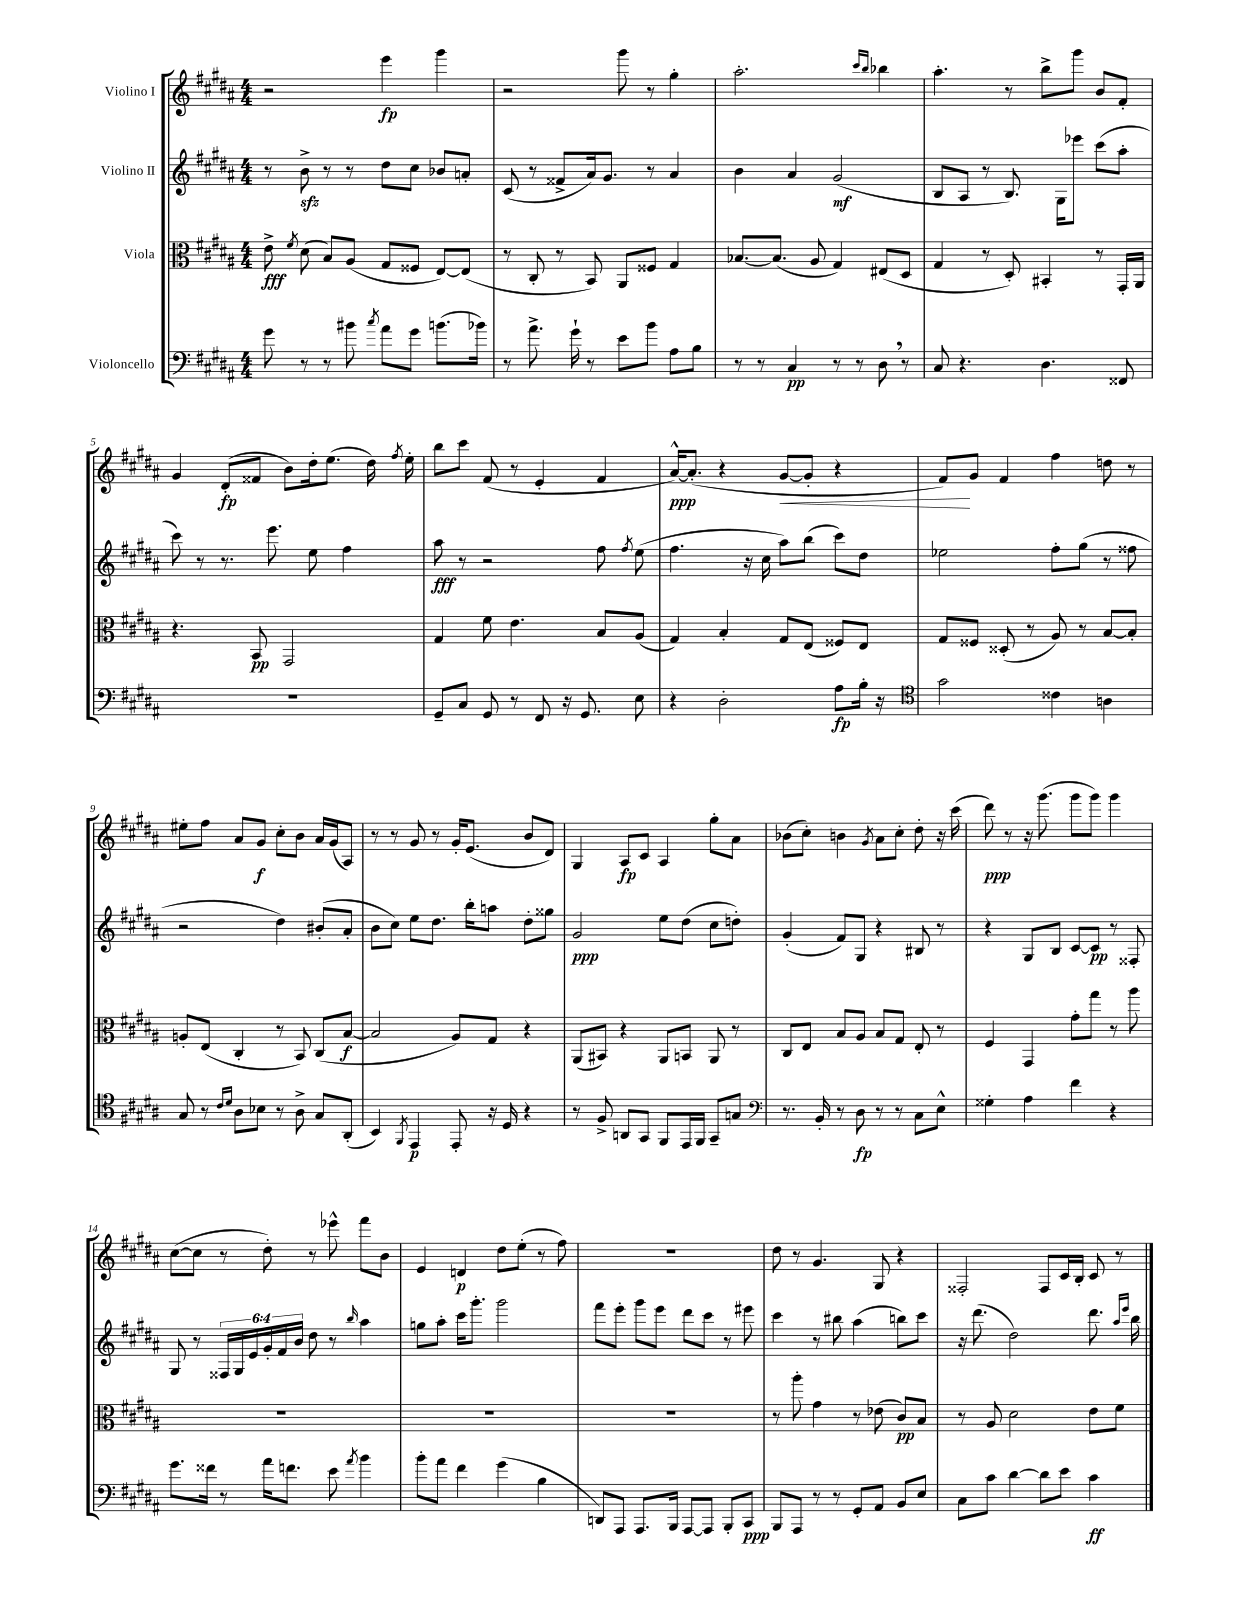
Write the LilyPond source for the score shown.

<<
\new StaffGroup <<
\new Staff = "s0" \with { instrumentName = "Violino I" } {
    \clef treble \key b \major \numericTimeSignature \time 4/4
    \autoBeamOff r2 e'''4\fp gis'''4 |
    r2 gis'''8 r8 gis''4-. |
    ais''2.-. \grace { cis'''16[ b''16] } bes''4 |
    ais''4.-. r8 b''8[-> gis'''8] b'8[ fis'8]-. |
    gis'4 dis'8[-.\fp( fisis'8] b'8[) dis''16-. e''8.]( dis''16) \acciaccatura { fis''8 } e''16-. |
    b''8[ cis'''8] fis'8( r8 e'4-. fis'4 |
    ais'16[~-^\ppp) ais'8.]-.( r4 gis'8[~\< gis'8]-. r4 |
    fis'8[\!) gis'8] fis'4 fis''4 d''8 r8 |
    eis''8[-. fis''8] ais'8[ gis'8]\f cis''8[-. b'8] ais'16[ gis'16( ais8]) |
    r8 r8 gis'8 r8 gis'16[-. e'8.]( b'8[ dis'8]) |
    gis4 ais8[\fp cis'8] ais4 gis''8[-. ais'8] |
    bes'8[( cis''8]-.) b'4 \acciaccatura { gis'8 } ais'8[ cis''8]-. dis''8-. r16 cis'''16( |
    dis'''8\ppp) r8 r16 gis'''8.( gis'''8[ gis'''8]) gis'''4 |
    cis''8[~( cis''8] r8 dis''8-.) r8 ees'''8-^ fis'''8[ b'8] |
    e'4 d'4\p dis''8[ e''8]-.( r8 fis''8) |
    R1 |
    dis''8 r8 gis'4. gis8 r4 |
    fisis2-. fisis8[ cis'16 b16]-. cis'8 r8 \bar "|." |
}
\new Staff = "s1" \with { instrumentName = "Violino II" } {
    \clef treble \key b \major \numericTimeSignature \time 4/4 \override Staff.TupletNumber.text = #tuplet-number::calc-fraction-text
    \autoBeamOff r8 b'8->\sfz r8 r8 dis''8[ cis''8] bes'8[ a'8]-. |
    cis'8( r8 fisis'8[-> ais'16) gis'8.] r8 ais'4 |
    b'4 ais'4 gis'2\mf( |
    b8[ ais8] r8 b8.) gis16[ ees'''8] cis'''8[( ais''8]-. |
    cis'''8) r8 r8. e'''8. e''8 fis''4 |
    ais''8\fff r8 r2 fis''8 \acciaccatura { fis''8 } e''8( |
    fis''4. r16 cis''16 ais''8[) b''8]( cis'''8[) dis''8] |
    ees''2 fis''8[-. gis''8]( r8 fisis''8 |
    r2 dis''4) bis'8[-.( ais'8]-. |
    b'8[ cis''8]) e''8[ dis''8.] b''16[-. a''8] dis''8[-. gisis''8] |
    gis'2\ppp e''8[ dis''8]( cis''8[ d''8]-.) |
    gis'4-.( fis'8[) gis8] r4 bis8 r8 |
    r4 gis8[ b8] cis'8[~ cis'8]\pp r8 fisis8-. |
    gis8 r8 \tuplet 6/4 { fisis16[ gis16 e'16 gis'16-. fis'16 b'16] } dis''8 r8 \grace { b''16 } ais''4 |
    g''8[ ais''8]-. cis'''16[ gis'''8.]-. gis'''2 |
    fis'''8[ e'''8]-. gis'''8[ e'''8] dis'''8[ cis'''8] r8 eis'''8 |
    cis'''4 r8 bis''8 ais''4( b''8[) cis'''8] |
    r16 dis'''8.( dis''2) dis'''8. \grace { ais''16[ e'''16] } b''16 \bar "|." |
}
\new Staff = "s2" \with { instrumentName = "Viola" } {
    \clef alto \key b \major \numericTimeSignature \time 4/4
    \autoBeamOff e'8->\fff \acciaccatura { fis'8 } dis'8( b8[) ais8]( gis8[ fisis8] e8[~) e8]( |
    r8 cis8-. r8 b,8) ais,8[ fisis8] gis4 |
    bes8.[~ bes8.]( ais8 gis4) eis8[( dis8] |
    gis4 r8 dis8-.) bis,4-. r8 gis,16[-. ais,16] |
    r4. b,8\pp gis,2 |
    gis4 fis'8 e'4. b8[ ais8]( |
    gis4) b4-. gis8[ e8]( fisis8[) e8] |
    gis8[ fisis8] disis8-.( r8 ais8) r8 b8[~ b8]-. |
    a8[-. e8]( cis4-. r8 b,8) cis8[( b8]~\f |
    b2 ais8[) gis8] r4 |
    ais,8[( bis,8]) r4 ais,8[ b,8] ais,8 r8 |
    cis8[ e8] b8[ ais8] b8[ gis8] e8-. r8 |
    fis4 gis,4 gis'8[-. gis''8] r8 ais''8 |
    R1 |
    R1 |
    R1 |
    r8 ais''8-. gis'4 r8 ees'8( cis'8[\pp) b8] |
    r8 ais8 dis'2 e'8[ fis'8] \bar "|." |
}
\new Staff = "s3" \with { instrumentName = "Violoncello" } {
    \clef bass \key b \major \numericTimeSignature \time 4/4
    \autoBeamOff gis'8 r8 r8 bis'8 \acciaccatura { cis''8 } ais'8[ gis'8] b'8.[( bes'16]) |
    r8 ais'8.-> gis'16-! r8 e'8[ b'8] ais8[ b8] |
    r8 r8 cis4\pp r8 r8 dis8 \breathe r8 |
    cis8 r4. dis4. fisis,8 |
    R1 |
    gis,8[-- cis8] gis,8 r8 fis,8 r16 gis,8. e8 |
    r4 dis2-. ais8[\fp b16]-. r16 |
    \clef tenor gis'2 cisis'4 a4 |
    gis8 r8 \grace { cis'16[ dis'16] } ais8[ bes8] r8 ais8-> gis8[ ais,8]-.( |
    b,4) \acciaccatura { fis,8 } e,4\p e,8-. r16 dis16 r4 |
    r8 fis8-> a,8[ gis,8] fis,8[ e,16 fis,16] gis,8[-- g8] |
    \clef bass r8. b,16-. r8 dis8\fp r8 r8 cis8[ e8]-^ |
    gisis4-. ais4 fis'4 r4 |
    gis'8.[ fisis'16] r8 ais'16[ f'8.] e'8 \acciaccatura { ais'8 } b'4 |
    b'8[-. ais'8] fis'4 gis'4( b4 |
    d,8[) ais,,8] ais,,8.[ b,,16] ais,,8[~ ais,,8] b,,8[-. cis,8]\ppp |
    b,,8[ ais,,8] r8 r8 gis,8[-. ais,8] b,8[ e8] |
    cis8[ cis'8] dis'4~ dis'8[ e'8] cis'4\ff \bar "|." |
}
>>
>>
